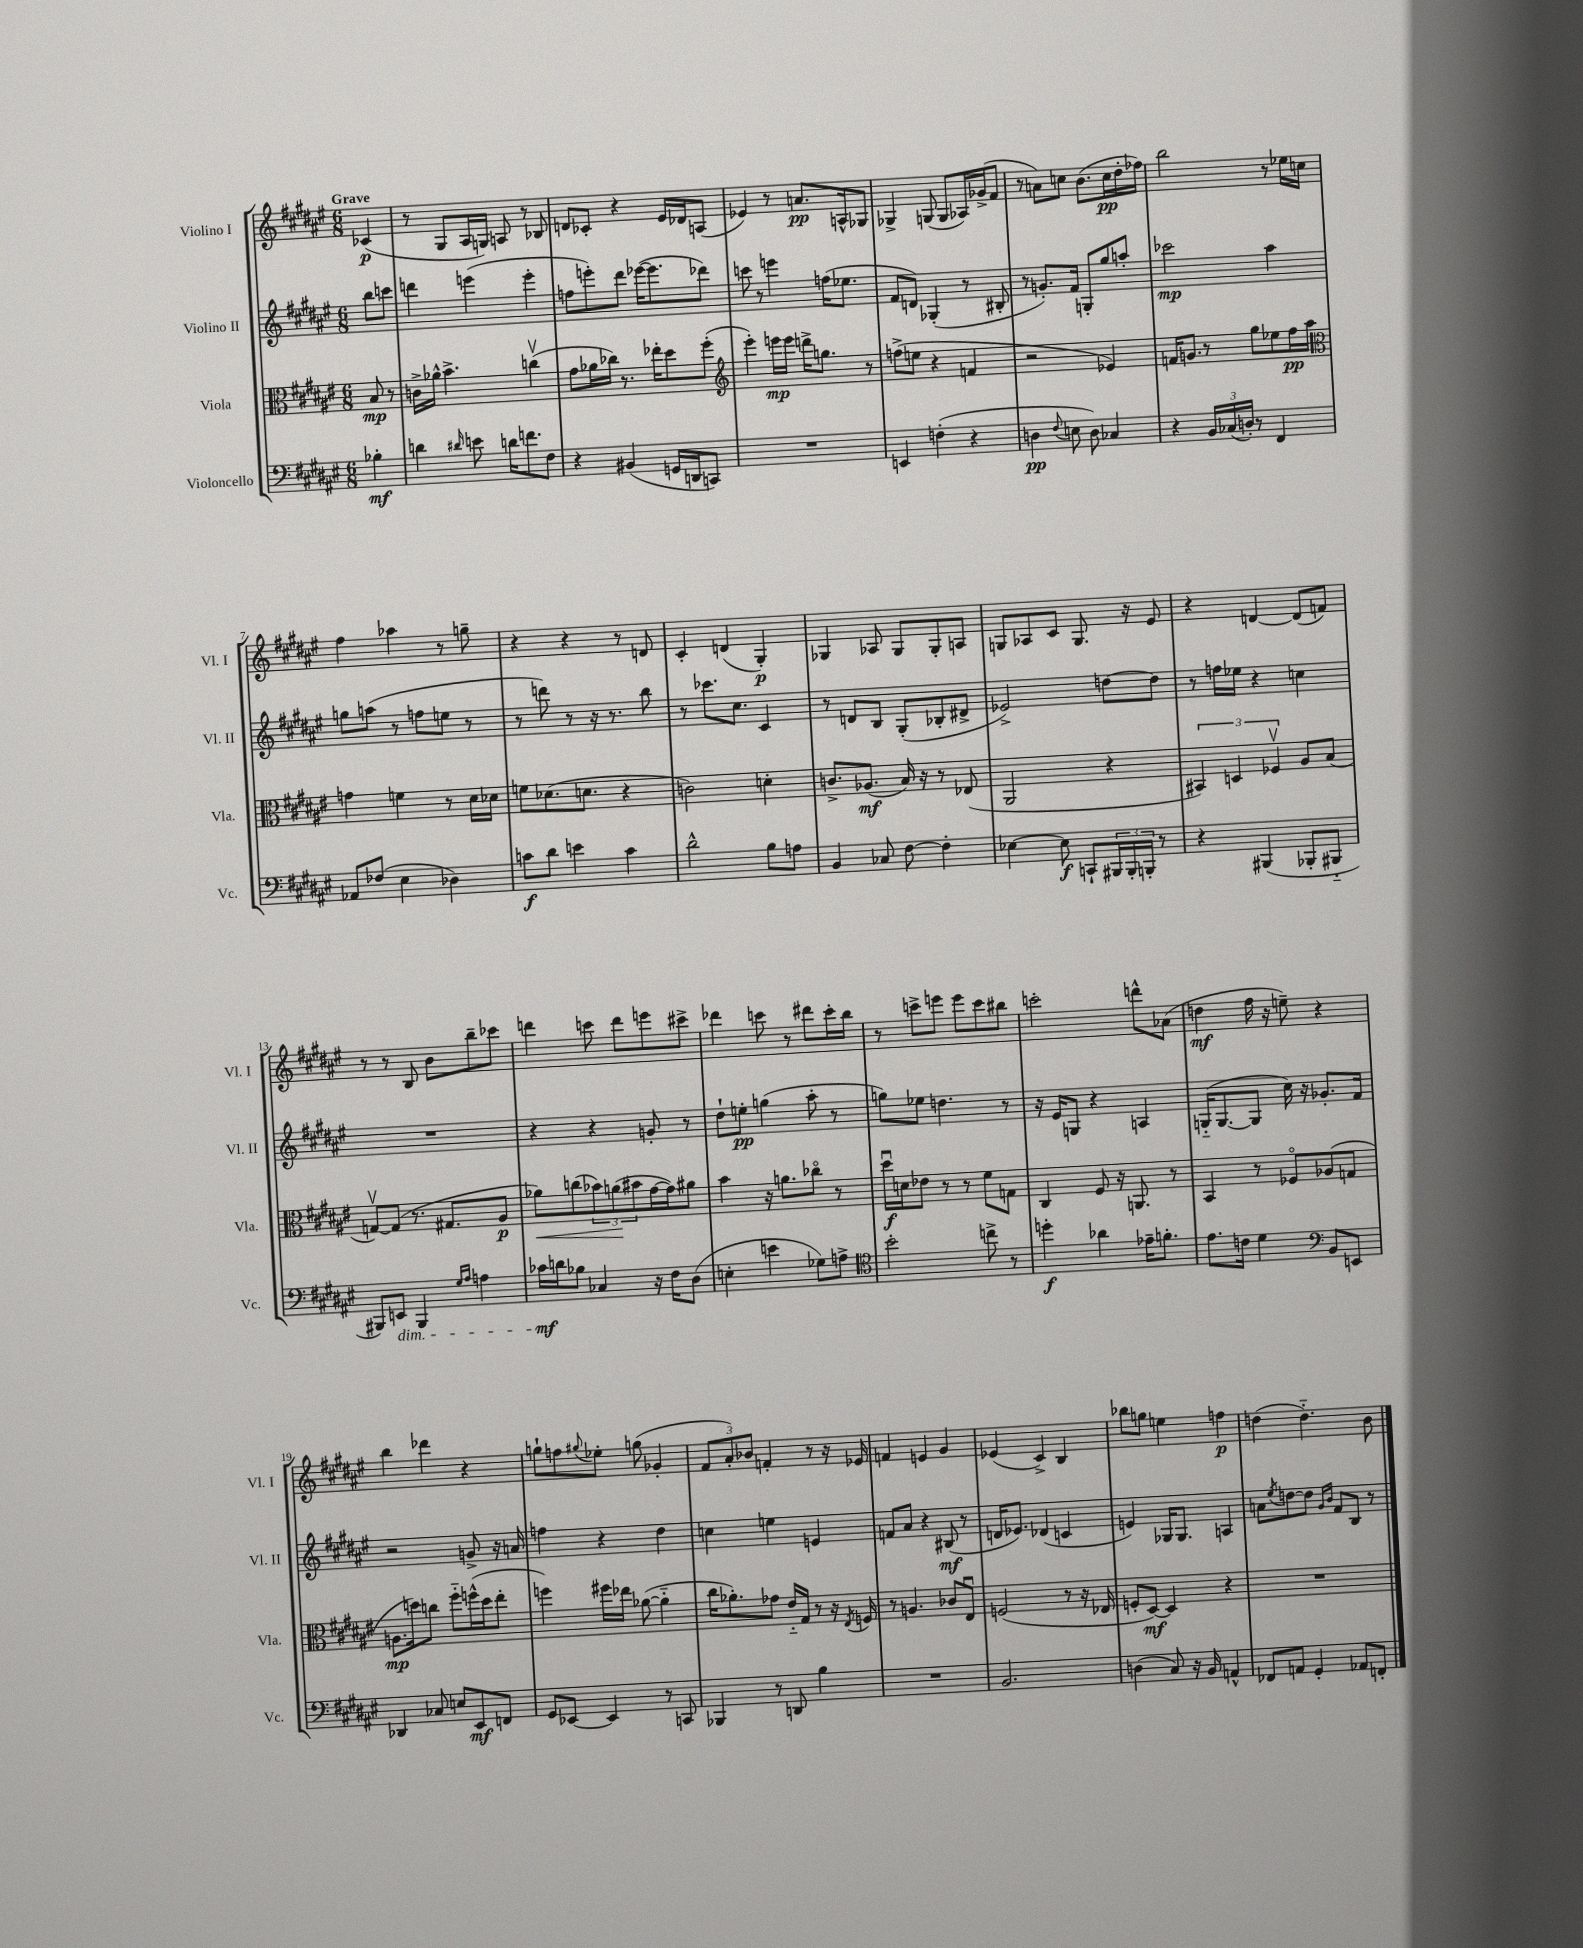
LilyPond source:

<<
\new StaffGroup <<
\new Staff = "s0" \with { instrumentName = "Violino I" shortInstrumentName = "Vl. I" } {
    \clef treble \key fis \major \numericTimeSignature \time 6/8 \partial 4 \tempo "Grave"
    ces'4\p( |
    r8 gis8 ais16 g16) a8 r8 bes8 |
    d'8 ces'8-. r4 eis'16 des'16 a8( |
    ees'4) r8 a'8.\pp a16-^ ges8 |
    ges4-> g8( g8 aes16) ges'16->( fis'8 |
    r8 a'8) c''8 b'8.( c''16\pp dis''16-. fes''16) |
    b''2 r8 ees''16 c''16 |
    fis''4 aes''4 r8 g''8-- |
    r4 r4 r8 d'8 |
    cis'4-. d'4( gis4-.\p) |
    ges4 aes8 ges8 ges8-. a8 |
    g8 aes8 cis'8 g8. r16 eis'8 |
    r4 d'4~ d'8( f'8) |
    r8 r8 b8 b'8 b''8-- ces'''8 |
    d'''4 c'''8 d'''8 e'''8 cis'''8-> |
    des'''4 c'''8 r8 dis'''8 c'''16-. b''16 |
    r8 c'''8-> e'''8 e'''8 c'''8 bis''8 |
    c'''2-. d'''8-^ aes'8( |
    d''4\mf fis''16 r16 e''8--) r4 |
    b''4 des'''4 r4 |
    g''8-! f''8 \appoggiatura { gis''8 } ees''8-. g''8( ges'4-. |
    \tuplet 3/2 { fis'8 ais'8-.) bes'8 } f'4-. r8 r16 ees'16 |
    f'4 e'4 gis'4 |
    ees'4( cis'4->) b4 |
    bes''8 g''8 e''4 f''4\p |
    d''4( d''4.-_) b'8 \bar "|." |
}
\new Staff = "s1" \with { instrumentName = "Violino II" shortInstrumentName = "Vl. II" } {
    \clef treble \key fis \major \numericTimeSignature \time 6/8 \partial 4
    b''8 c'''8 |
    d'''4 e'''4( e'''4-. |
    f''8 e'''8-.) dis'''8 ees'''16~( ees'''8. des'''8) |
    c'''8 r8 e'''4 f''16( ees''8. |
    fis'8 d'8) ges4-.( r8 bis8-. |
    r8 g'8.-.) fis'16 g8-. gis''8 a''8-. |
    ces'''2\mp ais''4 |
    g''8 a''8( r8 f''8 e''8 r8 |
    r8 d'''8) r8 r16 r8. b''8 |
    r8 ces'''8. cis''8. cis'4 |
    r8 d'8 b8 gis8-.( bes8-. dis'8-> |
    ees'2->) d''8~ d''8 |
    r8 f''16 ees''16 r4 c''4 |
    R2. |
    r4 r4 g'8-. r8 |
    dis''8-! e''8-.\pp g''4( ais''8-. r8 |
    g''8) ees''8 d''4. r8 |
    r16 eis'16 g8 r4 a4 |
    g16-_( g8.~ g8 cis''16) r16 ges'8.-. fis'16 |
    r2 g'8-> r16 a'16 |
    f''4 r4 dis''4 |
    c''4 e''4 e'4 |
    f'8 ais'8 r4 bis8\mf( r8 |
    d'16 ees'8.) des'4( c'4 |
    e'4) ges16 ges8. a4 |
    a'8 \acciaccatura { eis''8 } d''8~ d''8 \grace { gis'16 b'16 } fis'8 b8 r8 \bar "|." |
}
\new Staff = "s2" \with { instrumentName = "Viola" shortInstrumentName = "Vla." } {
    \clef alto \key fis \major \numericTimeSignature \time 6/8 \partial 4
    b8\mp r8 |
    c'16-> aes'16-^ b'4.-> c''4\upbow( |
    gis'8 aes'16 ces''16) r8. ees''16-. dis''8 fis''8-.( |
    \clef treble eis'''4-.) e'''16\mp e'''16 d'''16-> g''8. r8 |
    f''8->( e''8 r4 f'4 |
    r2 ees'4) |
    f'16 g'8. r8 gis''8 ees''8 fis''16\pp ais''16 |
    \clef alto g'4 f'4 r8 dis'16 des'16 |
    f'8 des'8.( d'8. r4 |
    c'2) d'4-. |
    c'8.-> aes8.\mf( b16) r16 r8 ees8( |
    ais,2 r4 |
    \tuplet 3/2 { bis,4) d4 fes4\upbow } ais8 b8( |
    g8~\upbow) g8( r8. gis8. ais8\p |
    aes'8\<) c''8( \tuplet 3/2 { bes'8) a'8\!( bis'8 } gis'16~ gis'16) ais'8 |
    b'4 r16 a'8. ces''8\flageolet r8 |
    dis''16\downbow\f d'16 ees'8 r8 r8 fis'8 g8 |
    cis4 fis8 r16 a,8. r8 |
    b,4 r8 fes8\flageolet aes8( g8 |
    a8.\mp d''16) c''8 fis''8-_ f''16-^( d''16 eis''8-. |
    f''4) fis''16 ees''16 aes'8~( aes'4-_ |
    cis''16 aes'8.-.) ges'8 eis'16-_ gis16 r8 r16 \acciaccatura { eis8 } f16 |
    r8 a4. ces'8 eis8\downbow |
    f2( r8 r16 ees16 |
    f8-. dis8~\mf) dis4 r4 |
    R2. \bar "|." |
}
\new Staff = "s3" \with { instrumentName = "Violoncello" shortInstrumentName = "Vc." } {
    \clef bass \key fis \major \numericTimeSignature \time 6/8 \partial 4
    bes4-.\mf |
    d'4 \grace { dis'16 } e'8 d'16 f'8. fis8 |
    r4 bis,4( g,16 d,16 c,8) |
    R2. |
    e,4 f4-.( r4 |
    d4\pp \appoggiatura { fis8 } e8 d8) ces4 |
    r4 \tuplet 3/2 { b,16 ces16( d16-.) } r8 fis,4 |
    aes,8 fes8( eis4 des4) |
    c'8\f dis'8 e'4 c'4 |
    dis'2-^ b8 a8 |
    b,4 ces8 fis8~ fis4-. |
    ees4~ ees8\f c,8-! \tuplet 3/2 { bis,,16 bis,,16-. b,,16-. } r8 |
    r4 bis,,4( bes,,8-. bis,,8-_ |
    bis,,8) e,8\dim bis,,4 \grace { gis16 ais16 } a4 |
    ces'16\mf\! d'16 bes8 ces4 r16 fis16 dis8( |
    e4-. e'4 ges8) a8-> |
    \clef tenor b'2-. c''8-> r8 |
    d''4-.\f aes'4 ees'16-- f'8.-. |
    eis'8. c'16 dis'4 \clef bass b,8 e,8 |
    des,4 ces8 e8 eis,8\mf f,8 |
    gis,8 ees,8~ ees,4 r8 c,8 |
    bes,,4 r8 d,8 b4 |
    R2. |
    b,2. |
    d4( cis8) r16 b,16 a,4-^ |
    fes,8 a,8 gis,4-. aes,8 f,8-. \bar "|." |
}
>>
>>
